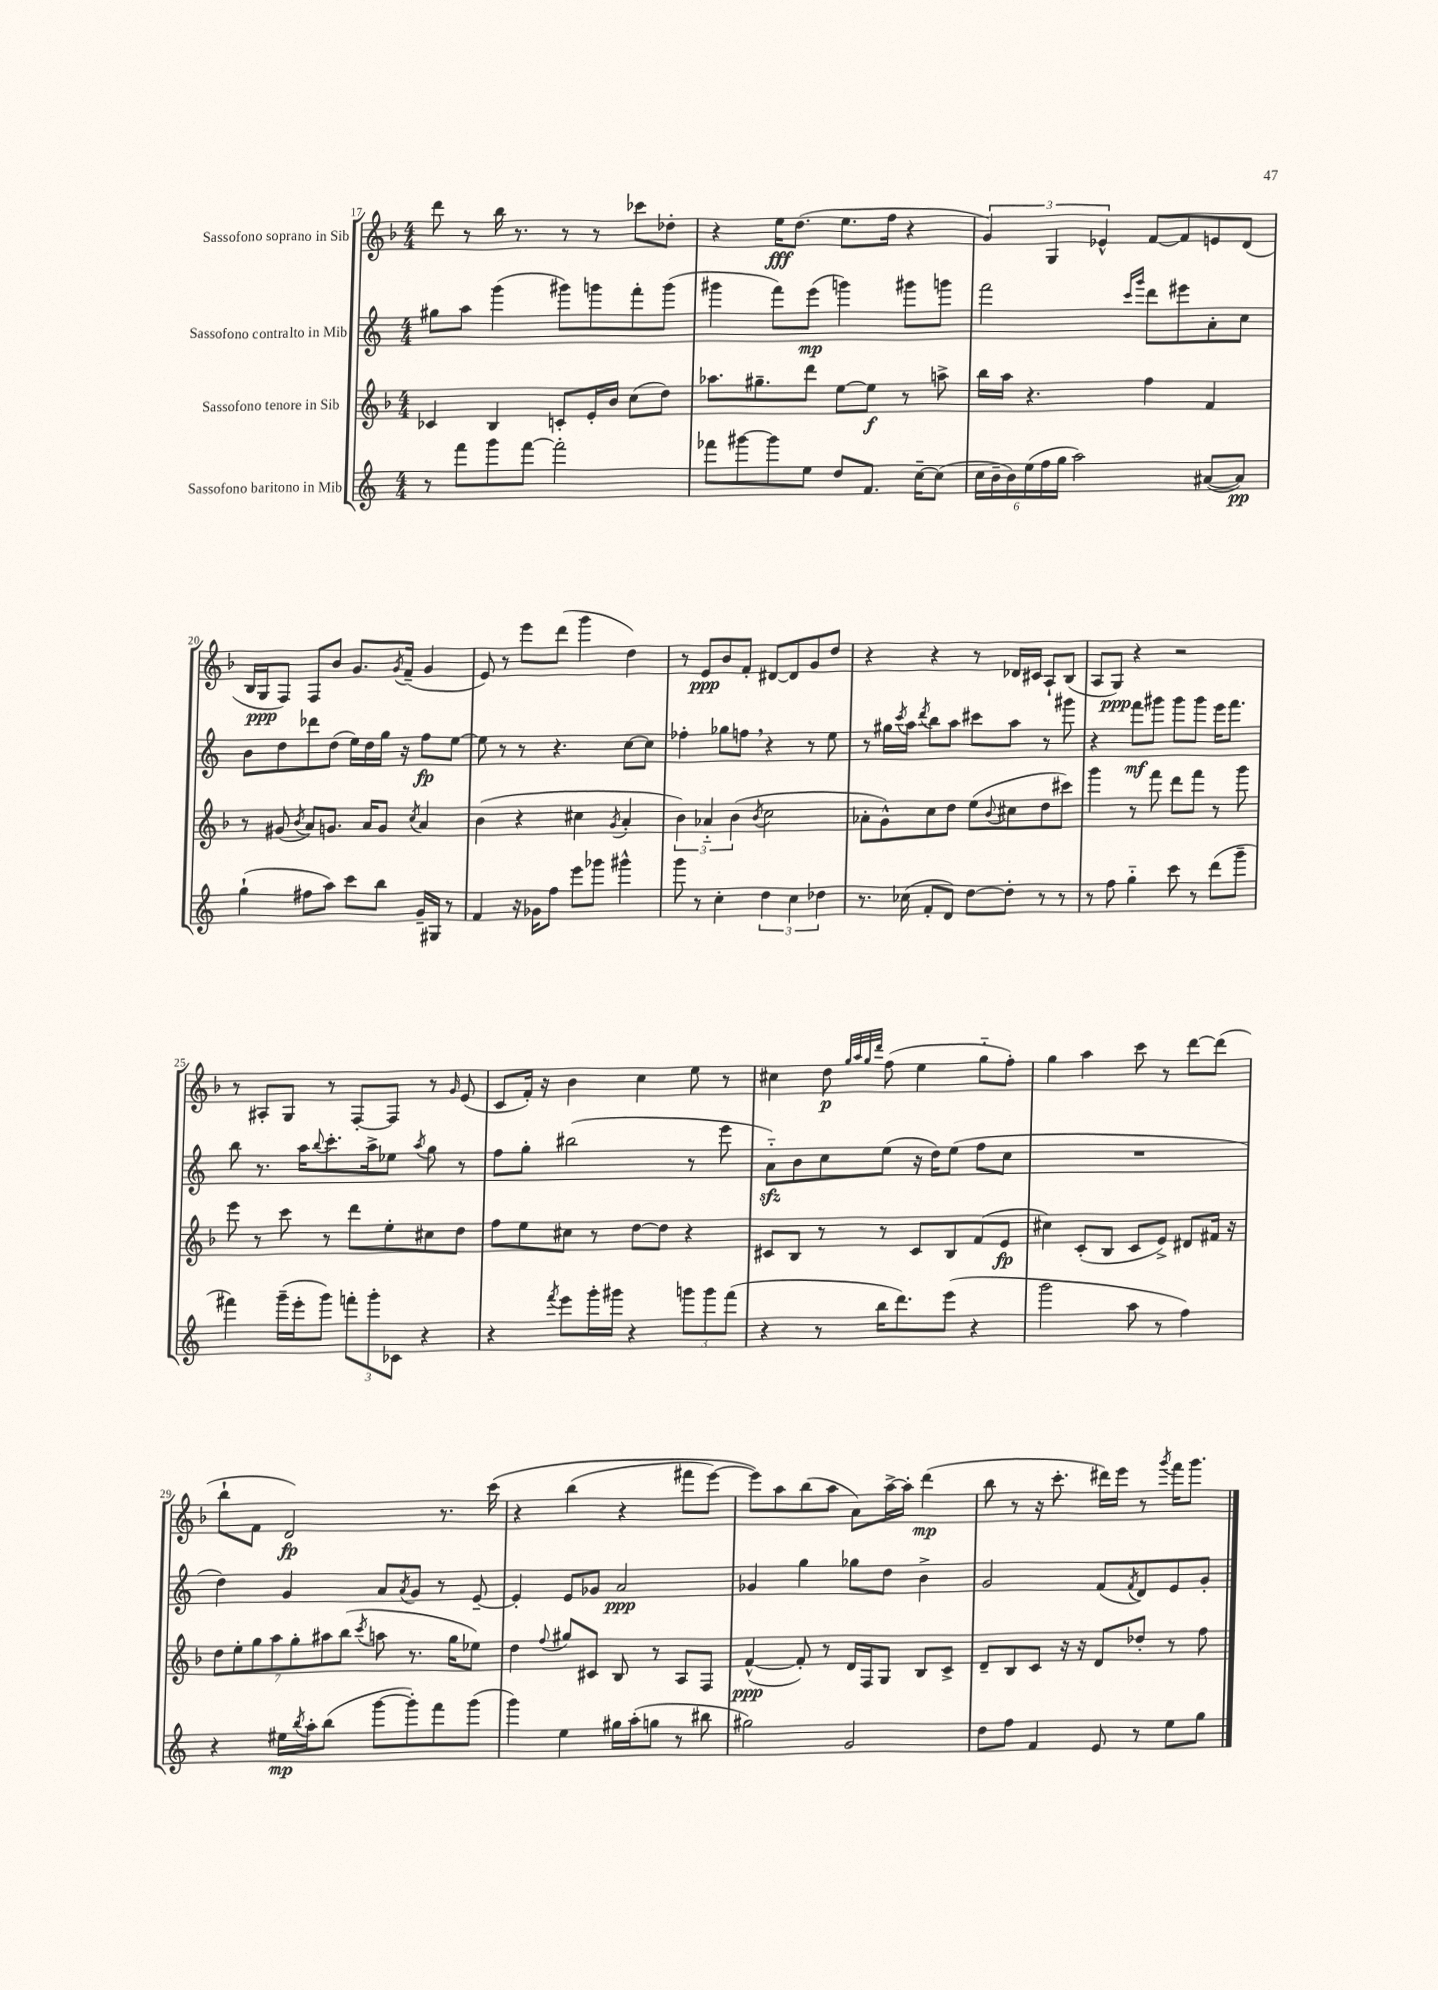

**kern	**dynam	**kern	**dynam	**kern	**dynam	**kern	**dynam
*part4	*part4	*part3	*part3	*part2	*part2	*part1	*part1
*staff4	*staff4	*staff3	*staff3	*staff2	*staff2	*staff1	*staff1
*I"Sassofono baritono in Mib	*	*I"Sassofono tenore in Sib	*	*I"Sassofono contralto in Mib	*	*I"Sassofono soprano in Sib	*
*clefG2	*	*clefG2	*	*clefG2	*	*clefG2	*
*k[]	*	*k[b-]	*	*k[]	*	*k[b-]	*
*M4/4	*	*M4/4	*	*M4/4	*	*M4/4	*
=17	=17	=17	=17	=17	=17	=17	=17
8r	.	4c-X/	.	8gg#X\L	.	8ddd\	.
8fff\L	.	.	.	8aa\J	.	8r	.
8ggg\	.	4B-/	.	(4ggg\	.	16bb-\	.
.	.	.	.	.	.	8.r	.
[8fff\J	.	.	.	.	.	.	.
2fff'\]	.	8cn'/L	.	8ggg#X\L)	.	8r	.
.	.	16e'/L	.	8gggn\	.	8r	.
.	.	16b-/JJ	.	.	.	.	.
.	.	(8cc\L	.	8fff'\	.	8ccc-X\L	.
.	.	8dd\J)	.	(8ggg\J	.	8dd-X'\J	.
=18	=18	=18	=18	=18	=18	=18	=18
8fff-X\L	.	8.aa-X\L	.	4ggg#X\	.	4r	.
[8ggg#X\	.	.	.	.	.	.	.
.	.	8.gg#X~\	.	.	.	.	.
8ggg#\]	.	.	.	8fff\L)	.	16ee\KL	fff
.	.	.	.	.	.	(8.dd\J	.
8ee\J	.	8ddd\J	.	(8eee\J	mp	.	.
8dd/L	.	[8ee\L	.	4gggn\)	.	8.ee\L	.
8.f/J	.	8ee\J]	f	.	.	.	.
.	.	.	.	.	.	16ff\Jk	.
.	.	8r	.	8ggg#X\L	.	4r	.
[16cc~\KL	.	.	.	.	.	.	.
(8cc\J]	.	8aan^\	.	8gggn\J	.	.	.
=19	=19	=19	=19	=19	=19	=19	=19
24cc\LL	.	16bb-\LL	.	2fff\	.	6g/)	.
24b~\	.	.	.	.	.	.	.
.	.	16aa\JJ	.	.	.	.	.
24b\)	.	.	.	.	.	.	.
(24ee\	.	4.r	.	.	.	.	.
24ff\	.	.	.	.	.	6G/	.
24gg\JJ	.	.	.	.	.	.	.
2aa\)	.	.	.	.	.	.	.
.	.	.	.	.	.	6e-X^^/	.
.	.	.	.	16qqccc/LL	.	.	.
.	.	.	.	16qqggg/JJ	.	.	.
.	.	4ff\	.	8ddd\L	.	[8f/L	.
.	.	.	.	8eee#X\	.	8f/]	.
([8a#X/L	.	4f/	.	8a'\	.	8en/	.
8a#/J])	pp	.	.	8cc\J	.	(8d/J	.
!!LO:LB:g=z
=20	=20	=20	=20	=20	=20	=20	=20
(4gg`\	.	8r	.	8b\L	.	16B-/LL	.
.	.	.	.	.	.	16G/J	ppp
.	.	(8g#X/	.	8dd\	.	8F/J)	.
.	.	8qb-/	.	.	.	.	.
8ff#X\L	.	8a/L)	.	8ddd-X\	.	8F/L	.
8aa\J)	.	8.gn/J	.	(8dd\J	.	8b-/J	.
8ccc\L	.	.	.	16ee\LL)	.	8.g/L	.
.	.	16a/KL	.	16dd\	.	.	.
8bb\J	.	8g/J	.	16gg\JJ	.	.	.
.	.	.	.	.	.	8qg/	.
.	.	.	.	16r	.	(16f~/Jk	.
.	.	8qcc/	.	.	.	.	.
16g~/LL	.	4a/	.	8ff\L	fp	4g/	.
16G#X/JJ	.	.	.	.	.	.	.
8r	.	.	.	[8ee\J	.	.	.
=21	=21	=21	=21	=21	=21	=21	=21
4f/	.	(4b-\	.	8ee\]	.	8e/)	.
.	.	.	.	8r	.	8r	.
16r	.	4r	.	8r	.	8eee\L	.
16g-X\KL	.	.	.	.	.	.	.
8ff\J	.	.	.	4.r	.	(8ddd\J	.
8eee\L	.	4cc#X\	.	.	.	4ggg\	.
8ggg-X\J	.	.	.	.	.	.	.
.	.	8qg/	.	.	.	.	.
4ggg#X^^\	.	4a'/	.	[8cc\L	.	4dd\)	.
.	.	.	.	8cc\J]	.	.	.
=22	=22	=22	=22	=22	=22	=22	=22
8ggg\	.	6b-\)	.	4ff-X'\	.	8r	.
8r	.	.	.	.	.	8e/L	ppp
.	.	6a-X/	.	.	.	.	.
4cc'\	.	.	.	8gg-X\L	.	8b-/	.
.	.	(6b-\	.	.	.	.	.
.	.	.	.	8ffn,\J	.	8f'/J	.
.	.	8qb-/	.	.	.	.	.
6dd\	.	2cc\	.	4r	.	[8d#X/L	.
.	.	.	.	.	.	8d#/]	.
6cc\	.	.	.	.	.	.	.
.	.	.	.	8r	.	8g/	.
6dd-X\	.	.	.	.	.	.	.
.	.	.	.	8ee\	.	8dd/J	.
=23	=23	=23	=23	=23	=23	=23	=23
8.r	.	8a-X'\L	.	8r	.	4r	.
.	.	8g^^\)	.	16gg#X\LL	.	.	.
.	.	.	.	8qccc/	.	.	.
(16cc-X\	.	.	.	16aa\JJ	.	.	.
.	.	.	.	8qddd/	.	.	.
8f'/L	.	8cc\	.	8bb\L	.	4r	.
8d/J)	.	8dd\J	.	8aa\J	.	.	.
[8dd\L	.	(8ee\L	.	8ccc#X\L	.	8r	.
.	.	8qqb-/	.	.	.	.	.
8dd'\J]	.	8cc#X\	.	8aa\J	.	16d-X/LL	.
.	.	.	.	.	.	16c#X/JJ	.
8r	.	8dd\	.	8r	.	8A`/L	.
8r	.	8ccc#X\J)	.	8ggg#X\	.	(8B-/J	.
=24	=24	=24	=24	=24	=24	=24	=24
8r	.	4ggg\	.	4r	.	8A/L	.
8ff\	.	.	.	.	.	8G/J)	ppp
4gg\	.	8r	.	8fff\L	mf	4r	.
.	.	8fff\	.	8ggg#X\J	.	.	.
8ccc\	.	8ddd\L	.	8ggg#\L	.	2r	.
8r	.	8fff\J	.	8ggg#\J	.	.	.
(8ddd\L	.	8r	.	16eee\KL	.	.	.
.	.	.	.	8.fff\J	.	.	.
8ggg~\J	.	8ggg\	.	.	.	.	.
!!LO:LB:g=z
=25	=25	=25	=25	=25	=25	=25	=25
4fff#X\)	.	8eee\	.	8bb\	.	8r	.
.	.	8r	.	8.r	.	8A#X'/L	.
(16ggg~\LL	.	8ccc\	.	.	.	8G/J	.
16eee'\J	.	.	.	16aa\KL	.	.	.
.	.	.	.	8qqbb/	.	.	.
8ggg\J)	.	8r	.	8.ccc'\	.	8r	.
12fffn'\L	.	8ddd\L	.	.	.	[8F'/L	.
.	.	.	.	16aa^\k	.	.	.
12ggg'\	.	.	.	.	.	.	.
.	.	8ee'\	.	8ee-X\J	.	8F/J]	.
12c-X\J	.	.	.	.	.	.	.
.	.	.	.	8qaa/	.	.	.
4r	.	8cc#X\	.	8gg\	.	8r	.
.	.	.	.	.	.	16qqg/	.
.	.	8dd\J	.	8r	.	(8e/	.
=26	=26	=26	=26	=26	=26	=26	=26
4r	.	8ff\L	.	8ff\L	.	8c/L	.
.	.	8ee\	.	8gg'\J	.	16f'/Jk)	.
.	.	.	.	.	.	16r	.
8qfff/	.	.	.	.	.	.	.
8eee\L	.	8cc#X\J	.	(2bb#X\	.	4b-\	.
16ggg'\L	.	8r	.	.	.	.	.
16ggg#X\JJ	.	.	.	.	.	.	.
4r	.	[8dd\L	.	.	.	4cc\	.
.	.	8dd\J]	.	.	.	.	.
12gggn\L	.	4r	.	8r	.	8ee\	.
12ggg\	.	.	.	.	.	.	.
.	.	.	.	8eee\	.	8r	.
(12fff\J	.	.	.	.	.	.	.
=27	=27	=27	=27	=27	=27	=27	=27
4r	.	8c#X/L	.	8azz\L)	.	4cc#X\	.
.	.	8B-/J	.	8b\	.	.	.
8r	.	8r	.	8cc\	.	8dd\	p
.	.	.	.	.	.	32qqgg/LLL	.
.	.	.	.	.	.	32qqaa/	.
.	.	.	.	.	.	32qqgg/	.
.	.	.	.	.	.	32qqddd/JJJ	.
16bb\KL	.	8r	.	(8ee\J	.	(8ff\	.
8.ddd\)	.	.	.	.	.	.	.
.	.	8c#/L	.	16r	.	4ee\	.
.	.	.	.	16dd\KL)	.	.	.
(8eee\J	.	8B-/	.	(8ee\J	.	.	.
4r	.	(8f/	.	8ff\L	.	8gg\L	.
.	.	8e/J	fp	8cc\J	.	8ff'\J)	.
=28	=28	=28	=28	=28	=28	=28	=28
2ggg\	.	4cc#X\)	.	1r	.	4gg\	.
.	.	(8c'/L	.	.	.	4aa\	.
.	.	8B-/J	.	.	.	.	.
8aa\	.	8c/L	.	.	.	8ccc\	.
8r	.	8e^/J)	.	.	.	8r	.
4ff\)	.	8d#X/L	.	.	.	[8ddd\L	.
.	.	16f#X/Jk	.	.	.	(8ddd\J]	.
.	.	16r	.	.	.	.	.
!!LO:LB:g=z
=29	=29	=29	=29	=29	=29	=29	=29
4r	.	14dd\L	.	4dd\)	.	8bb-`\L	.
.	.	14ee'\	.	.	.	.	.
.	.	.	.	.	.	8f\J	.
.	.	14gg\	.	.	.	.	.
.	.	14aa\	.	.	.	.	.
16ee#X\LL	mp	.	.	4g/	.	2d/)	fp
.	.	14gg'\	.	.	.	.	.
8qbb/	.	.	.	.	.	.	.
16aa'\J	.	.	.	.	.	.	.
.	.	14aa#X\	.	.	.	.	.
(8bb\J	.	.	.	.	.	.	.
.	.	(14bb-\J	.	.	.	.	.
.	.	8qccc/	.	.	.	.	.
[8ggg\L	.	8aan\	.	8a/L	.	.	.
.	.	.	.	8qa/	.	.	.
8ggg'\])	.	8.r	.	8g/J	.	.	.
8fff\	.	.	.	8r	.	8.r	.
.	.	16gg\KL	.	.	.	.	.
(8ggg\J	.	8ee-X\J)	.	[8e~/	.	.	.
.	.	.	.	.	.	(16ccc\	.
=30	=30	=30	=30	=30	=30	=30	=30
4ggg\)	.	4dd\	.	4e'/]	.	4r	.
.	.	8qqff/	.	.	.	.	.
4ee\	.	8gg#X/L	.	8e/L	.	(4bb-\	.
.	.	8c#X/J	.	8g-X/J	.	.	.
16gg#X\LL	.	8B-/	.	2a/	ppp	4r	.
(16aa'\J	.	.	.	.	.	.	.
8ggn\J	.	8r	.	.	.	.	.
8r	.	8A/L	.	.	.	8fff#X\L	.
8bb#X\	.	8F/J	.	.	.	[8eee\J)	.
=31	=31	=31	=31	=31	=31	=31	=31
2gg#X\)	.	([4f^^/	ppp	4g-X/	.	8eee\L])	.
.	.	.	.	.	.	8aa\	.
.	.	8f'/])	.	4gg\	.	(8bb-\	.
.	.	8r	.	.	.	8aa\J	.
2g/	.	16d/LL	.	8gg-X\L	.	8a\L)	.
.	.	16F/J	.	.	.	.	.
.	.	8G/J	.	8dd\J	.	[16aa^\L	.
.	.	.	.	.	.	16aa'\JJ]	.
.	.	8B-/L	.	4b^\	.	(4ddd\	mp
.	.	8c^/J	.	.	.	.	.
=32	=32	=32	=32	=32	=32	=32	=32
8dd\L	.	8d~/L	.	2g/	.	8bb-\	.
8ff\J	.	8B-/	.	.	.	8r	.
4f/	.	8c/J	.	.	.	16r	.
.	.	.	.	.	.	8.ccc'\	.
.	.	16r	.	.	.	.	.
.	.	16r	.	.	.	.	.
8e/	.	8d/L	.	(8f/L	.	16ddd#X\LL)	.
.	.	.	.	.	.	16eee\JJ	.
.	.	.	.	8qf/	.	.	.
8r	.	8dd-X'/J	.	8d/)	.	8r	.
.	.	.	.	.	.	8qggg/	.
8ee\L	.	8r	.	8e/	.	16fff\KL	.
.	.	.	.	.	.	8.ggg\J	.
8gg\J	.	8ff\	.	8g'/J	.	.	.
==	==	==	==	==	==	==	==
*-	*-	*-	*-	*-	*-	*-	*-
